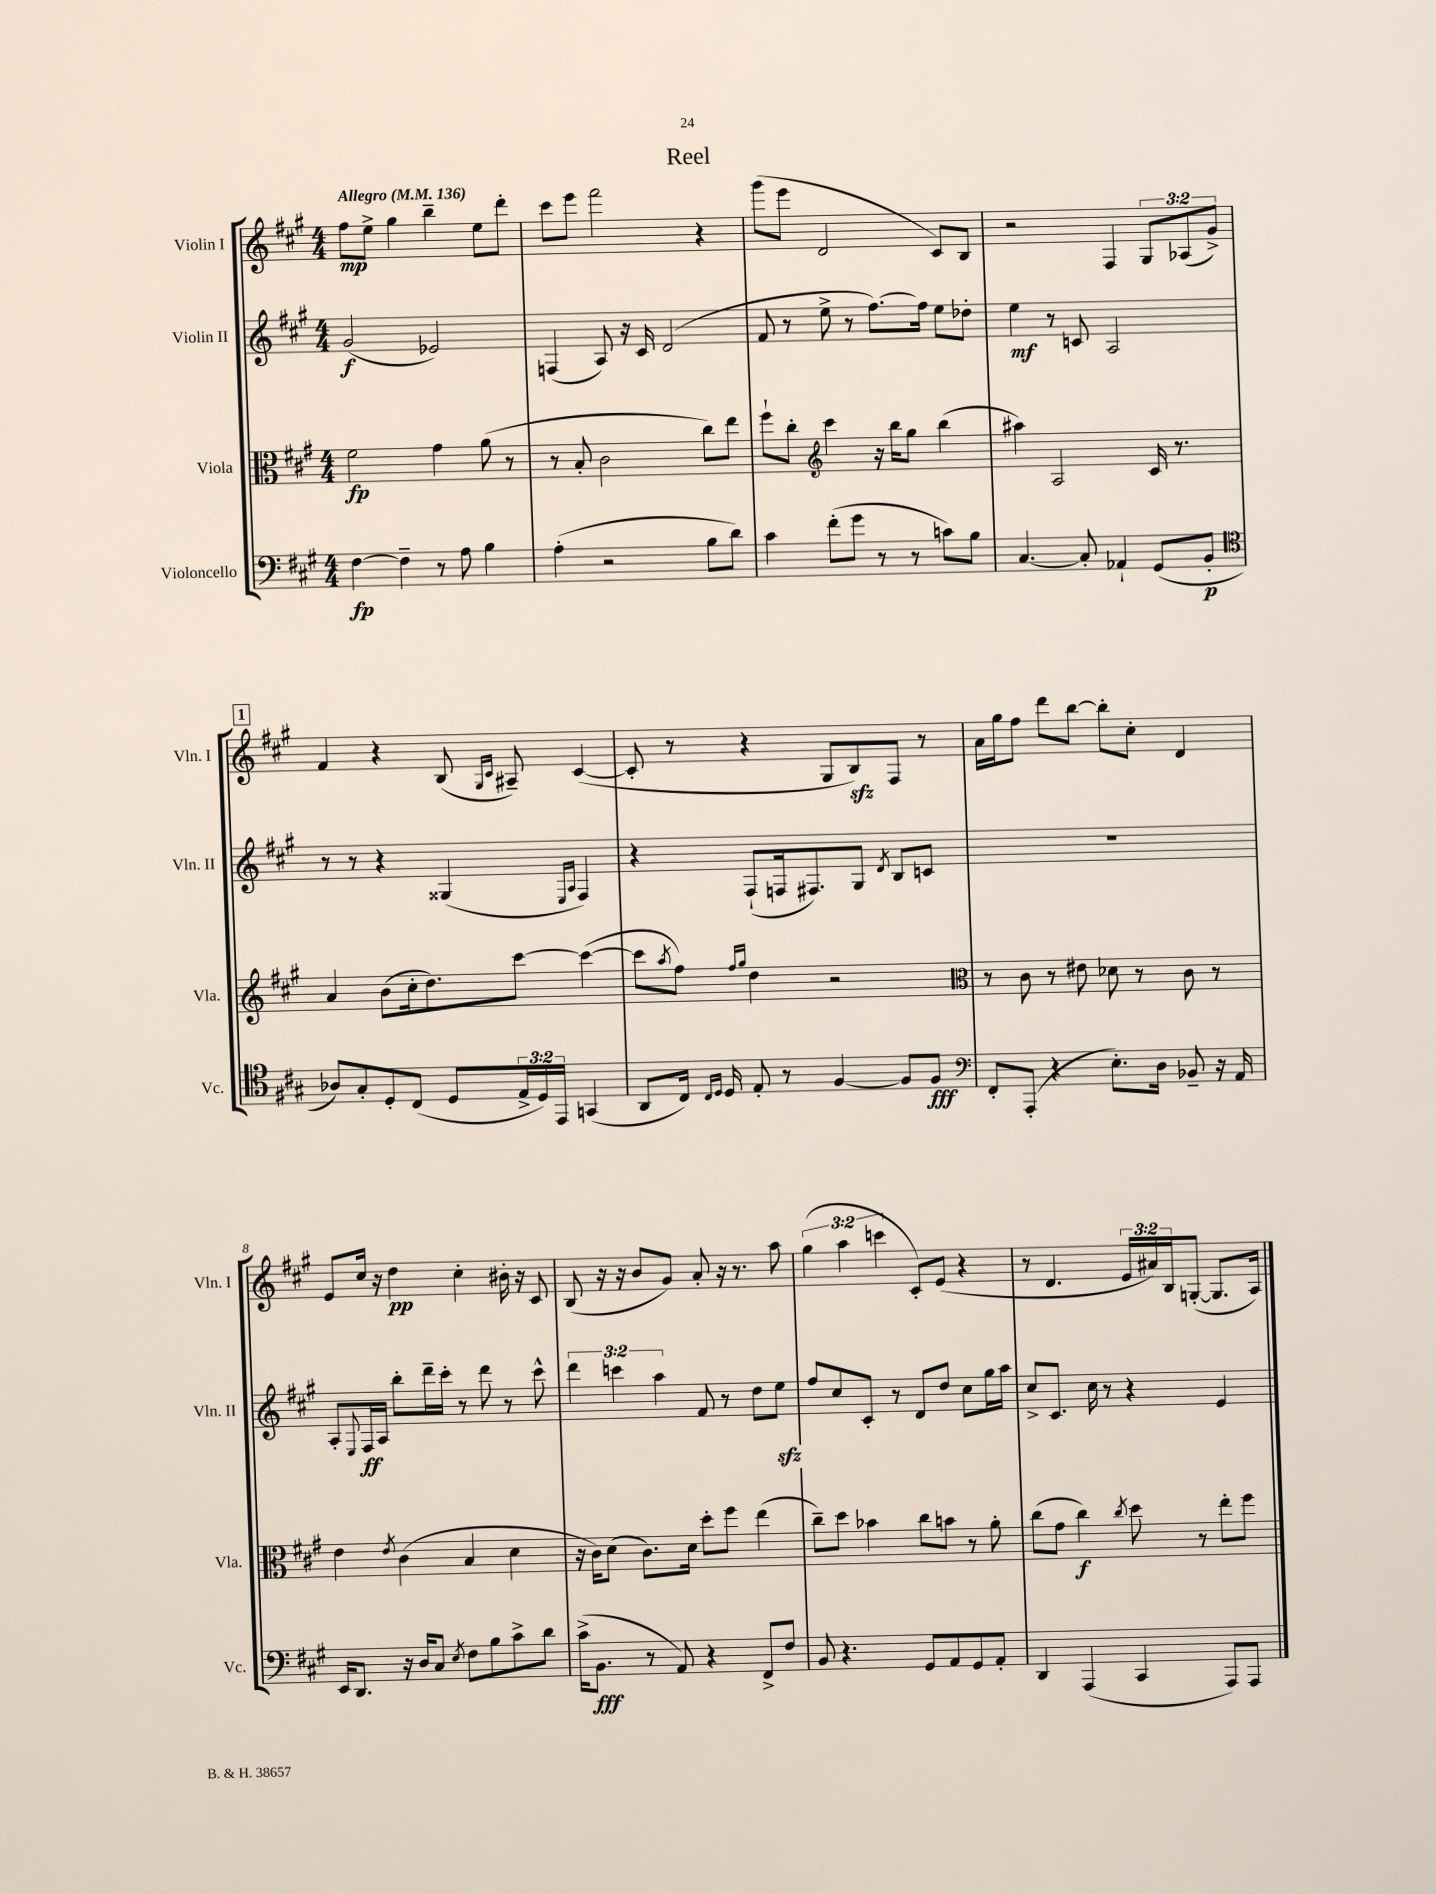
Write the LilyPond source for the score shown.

\header { title = "Reel" }
<<
\new StaffGroup <<
\new Staff = "s0" \with { instrumentName = "Violin I" shortInstrumentName = "Vln. I" } {
    \clef treble \key a \major \numericTimeSignature \time 4/4 \override Staff.TupletNumber.text = #tuplet-number::calc-fraction-text \tempo "Allegro" 4 = 136
    fis''8\mp e''8-> gis''4 b''4-- e''8 d'''8-. |
    cis'''8 e'''8 fis'''2 r4 |
    gis'''8( e'''8 d'2 cis'8) b8 |
    r2 fis4 \tuplet 3/2 { gis8 aes8( gis'8->) } |
    \mark \markup { \box "1" } fis'4 r4 b8( \grace { gis16 cis'16 } ais8--) cis'4~( |
    cis'8-. r8 r4 gis8 b8\sfz) fis8 r8 |
    a'16 gis''16 fis''8 d'''8 b''8~ b''8-. cis''8-. d'4 |
    e'8 cis''16 r16 d''4\pp cis''4-. bis'16-. r16 cis'8 |
    b8( r16 r16 b'8 gis'8) a'8-. r16 r8. a''8 |
    \tuplet 3/2 { gis''4( a''4 c'''4 } cis'8-.) e'8( r4 |
    r8 d'4. \tuplet 3/2 { e'16 ais'16) b16 } g8~-.( g8. a16) \bar "|." |
}
\new Staff = "s1" \with { instrumentName = "Violin II" shortInstrumentName = "Vln. II" } {
    \clef treble \key a \major \numericTimeSignature \time 4/4 \override Staff.TupletNumber.text = #tuplet-number::calc-fraction-text
    gis'2\f( ees'2) |
    f4( a8) r16 cis'16 d'2( |
    fis'8 r8 e''8-> r8 fis''8.~) fis''16 e''8 des''8-. |
    e''4\mf r8 c'8 a2 |
    \mark \markup { \box "1" } r8 r8 r4 gisis4( \grace { e16 a16 } fis4) |
    r4 fis8-!( f16 fis8.) gis8 \acciaccatura { d'8 } b8 c'8 |
    R1 |
    a8-. \appoggiatura { e8 } fis16\ff a16 b''8-. d'''16-- cis'''16-. r8 d'''8 r8 cis'''8-^ |
    \tuplet 3/2 { d'''4 c'''4 a''4 } fis'8 r8 d''8 e''8\sfz |
    fis''8 cis''8 cis'8-. r8 d'8 d''8 cis''8 gis''16 a''16 |
    cis''8-> cis'8. cis''16 r8 r4 e'4 \bar "|." |
}
\new Staff = "s2" \with { instrumentName = "Viola" shortInstrumentName = "Vla." } {
    \clef alto \key a \major \numericTimeSignature \time 4/4
    fis'2\fp gis'4 a'8( r8 |
    r8 b8-. cis'2 cis''8) e''8 |
    fis''8-! cis''8-. \clef treble cis'''4 r16 b''16 gis''8 b''4( |
    ais''4) a2 cis'16 r8. |
    \mark \markup { \box "1" } a'4 b'8( cis''16-. d''8.) cis'''8~ cis'''4~( |
    cis'''8 \acciaccatura { a''8 } fis''8) \grace { fis''16 gis''16 } d''4 r2 |
    \clef alto r8 cis'8 r8 eis'8 des'8 r8 cis'8 r8 |
    e'4 \acciaccatura { e'8 } cis'4( b4 d'4 |
    r16 cis'16) d'8( cis'8.) d'16 d''8-. fis''8 e''4( |
    cis''8--) d''8 bes'4 cis''8 b'8 r8 a'8-. |
    cis''8( gis'8 cis''4\f) \acciaccatura { cis''8 } d''8 r8 e''8-. fis''8 \bar "|." |
}
\new Staff = "s3" \with { instrumentName = "Violoncello" shortInstrumentName = "Vc." } {
    \clef bass \key a \major \numericTimeSignature \time 4/4 \override Staff.TupletNumber.text = #tuplet-number::calc-fraction-text
    fis4~\fp fis4-- r8 a8 b4 |
    a4-.( r2 b8 d'8) |
    cis'4 fis'8-.( gis'8 r8 r8 c'8) b8 |
    cis4.~ cis8-. aes,4-! gis,8( b,8-.\p |
    \mark \markup { \box "1" } \clef tenor aes8) gis8-. d8-. cis8( d8 \tuplet 3/2 { e16-> d16) e,16 } g,4( |
    a,8 cis16) \grace { cis16 d16 } d16 e8-. r8 fis4~ fis8 fis8\fff |
    \clef bass fis,8-. a,,8-.( r4 e8.-.) d16 bes,8-- r16 a,16 |
    e,16 d,8. r16 d16 cis8 \acciaccatura { e8 } fis8 b8 cis'8-> d'8 |
    cis'16->( b,8.\fff r8 a,8) r4 fis,8-> fis8 |
    b,8 r4. gis,8 a,8 gis,8 a,8-. |
    d,4 a,,4( cis,4 a,,8) a,,8 \bar "|." |
}
>>
>>
